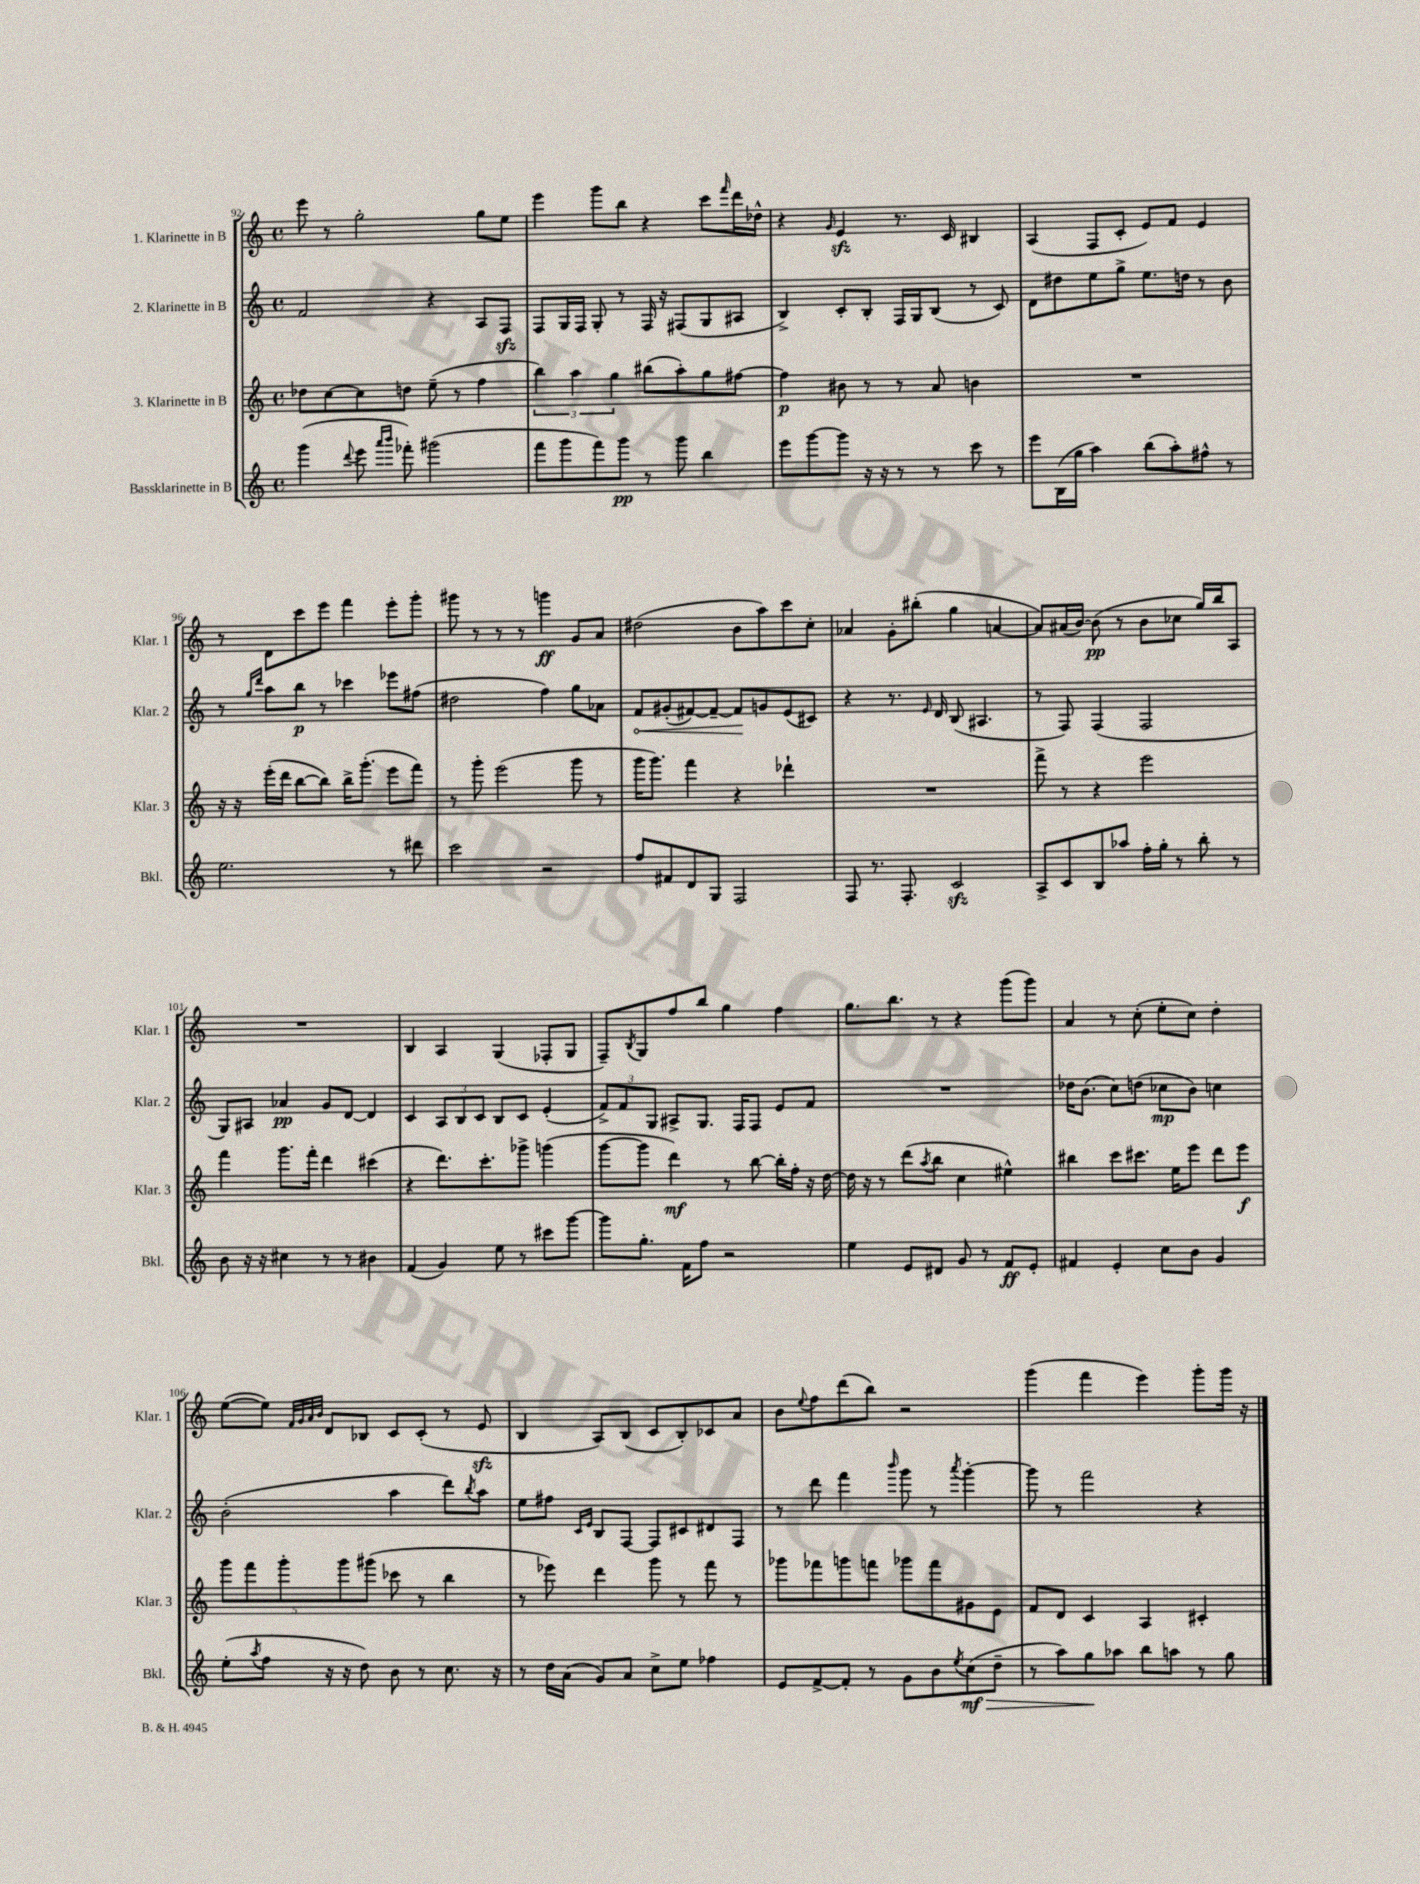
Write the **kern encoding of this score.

**kern	**kern	**kern	**kern
*staff4	*staff3	*staff2	*staff1
*clefG2	*clefG2	*clefG2	*clefG2
*k[]	*k[]	*k[]	*k[]
*M4/4	*M4/4	*M4/4	*M4/4
*met(c)	*met(c)	*met(c)	*met(c)
(4ggg\	8dd-\L	2f/	8eee\
.	[8cc\	.	8r
8qqddd/	.	.	.
8eee\	8cc\]	.	2gg'\
16qqaaa/LL	.	.	.
16qqbbb/JJ	.	.	.
8fff-'\)	8dd\J	.	.
(2ggg#\	(8ee~\	4r	.
.	8r	.	.
.	4ff\	8A/L	8gg\L
.	.	8F/J	8ee\J
=	=	=	=
8fff\L	6bb\)	8F/L	4eee\
8ggg\	.	16G/L	.
.	6aa\	.	.
.	.	16F/JJ	.
8fff\)	.	8G'/	8ggg\L
.	6gg\	.	.
8ggg\J	.	8r	8bb\J
8r	(8bb#\L	16F/	4r
.	.	16r	.
8ggg\	8aa'\)	(8F#/L	.
4bb\	8gg\	8G/	8ccc\L
.	.	.	16qqfff/
.	[8ff#\J	8A#/J	16ddd\L
.	.	.	16dd-^^\JJ
=	=	=	=
8eee\L	4ff#\]	4B^/)	4r
[8ggg\	.	.	.
.	.	.	16qqg/
8ggg\]J	8b#\	8c'/L	4e/
16r	8r	8B'/J	.
16r	.	.	.
8r	8r	16F/LL	8.r
.	.	16G/J	.
8r	8a/	(8B/J	.
.	.	.	16c/
8ccc\	4b\	8r	4B#/
8r	.	8c/)	.
=	=	=	=
8eee\L	1r	8d\L	(4A/
(16B\L	.	8dd#\	.
16gg\JJ	.	.	.
4aa\)	.	8ee\	8F/L
.	.	8gg^\J	8c'/J
(8bb\L	.	8.ee\L	8e/L)
8aa'\)	.	.	8f/J
.	.	16dd\Jk	.
8ff#^^\J	.	8r	4e/
8r	.	8b\	.
=	=	=	=
2.ee\	16r	8r	8r
.	16r	.	.
.	.	16qqgg/LL	.
.	.	16qqddd/JJ	.
.	(16eee'\LL	8aa\L	8d\L
.	16ddd\JJ	.	.
.	[8bb\L	8bb\J	8ccc\
.	8bb\]J)	8r	8eee\J
.	16bb^\LK	4ccc-\	4fff\
.	(8.ggg'\J	.	.
8r	8eee\L	8eee-\L	8eee'\L
8ddd#\	8fff\J)	(8ff#\J	8ggg'\J
=	=	=	=
2ccc\	8r	2dd#\	8ggg#\
.	8ggg'\	.	8r
.	(2eee\	.	8r
.	.	.	8r
2r	.	4ff\)	4ggg\
.	8ggg\	8gg\L	8g/L
.	8r	8a-\J	8a/J
=	=	=	=
8ff/L	16ggg\LK	8f/L	(2dd#\
.	8.ggg\J)	.	.
8f#/	.	(8g#'/	.
8d/	4fff\	[8f#/)	.
8G/J	.	8f#~/_J	.
2F/	4r	8f#/]L	8b\L
.	.	8g/	8aa\)
.	4ddd-`\	(8e/	8ccc\
.	.	8c#/J)	8cc'\J
=	=	=	=
8F/	1r	4r	4a-/
8.r	.	.	.
.	.	8.r	8g'\L
8.F'/	.	.	.
.	.	.	(8bb#'\J
.	.	16qqe/	.
.	.	16d/	.
2c/	.	(8B/	4gg\
.	.	4.A#/	.
.	.	.	[4a/
=	=	=	=
8A^/L	8fff^\	8r	8a/]L)
8c/	8r	8F/)	(16a#/L
.	.	.	[16b/JJ)
8B/	4r	(4F/	(8b\]
8aa-/J	.	.	8r
16ff'\LL	2eee\	2F/	8b\L
16gg'\JJ	.	.	.
8r	.	.	8cc-\J
8bb'\	.	.	16gg/LL)
.	.	.	16bb/J
8r	.	.	8A/J
=	=	=	=
8b\	4fff\	8G/L)	1r
16r	.	8A#/J	.
16r	.	.	.
4cc#\	8.ggg\L	4a-/	.
.	16fff'\Jk	.	.
8r	4ddd\	8g/L	.
8r	.	[8d/J	.
4b#\	(4ccc#\	4d/]	.
=	=	=	=
(4f/	4r	4c/	4B/
4g/)	8.ddd\L)	12A/L	4A/
.	.	12B/	.
.	.	12c/J	.
.	8.ccc'\	.	.
8ee\	.	8B/L	(4G/
8r	8ggg-^\J	8c/J	.
8ccc#\L	(4ggg\	(4e'/	8F-'/L
[8ggg\J	.	.	8G/J
=	=	=	=
8ggg\]L	[8ggg\L	12f^/L)	8F~/L)
.	.	12f/	.
.	.	.	8qB/
8.gg'\J	8ggg\]J	.	8G/
.	.	12G/J	.
.	4ddd\)	8A#^/L	8ff/
16f\LK	.	.	.
8ff\J	.	8.G/J	8bb/J
2r	8r	.	4gg\
.	.	16F/LK	.
.	[8bb\	8F/J	.
.	16bb'\]LL	8e/L	4ff\
.	16ff'\JJ	.	.
.	16r	8f/J	.
.	[16dd\	.	.
=	=	=	=
4ee\	16dd\]	1r	8.gg\L
.	16r	.	.
.	8r	.	.
.	.	.	8.bb\J
8e/L	(8ddd\L	.	.
.	8qaa/	.	.
8d#/J	8bb\J	.	8r
8g/	4cc\	.	4r
8r	.	.	.
8f/L	4ee#^^\)	.	(8ggg\L
8e'/J	.	.	8ggg\J)
=	=	=	=
4f#/	4bb#\	16dd-\LK	4a/
.	.	(8.b\J	.
4e'/	8ccc\L	8cc\L)	8r
.	8.ccc#\J	(8dd\J	(8cc'\
8cc\L	.	8cc-\L	8ee'\L
.	16ee\LK	.	.
8b\J	8eee\J	8b\J)	8cc\J)
4g/	8ddd\L	4cc\	4dd'\
.	8eee\J	.	.
=	=	=	=
(8ee'\L	10ggg\L	(2b'\	([8ee\L
.	10fff\	.	.
8qaa/	.	.	.
8ff\J	.	.	8ee\]J)
.	10ggg'\	.	.
.	.	.	32qqf/LLL
.	.	.	32qqg/
.	.	.	32qqa/
.	.	.	32qqb/JJJ
16r	.	.	8d/L
.	10ggg\	.	.
16r	.	.	.
8dd\)	.	.	8B-/J
.	(10ggg#\J	.	.
8b\	8ccc-\	4aa\	8c/L
8r	8r	.	(8c'/J
8.cc\	4bb\	8ddd\L)	8r
.	.	8qbb/	.
.	.	8aa\J	8e/
16r	.	.	.
=	=	=	=
8r	8r	8ee\L	4B/
16dd\LL	8eee-\)	8ff#\J	.
(16a\JJ	.	.	.
.	.	16qqc/LL	.
.	.	16qqe/JJ	.
8g/L)	4ddd\	8B/L	8A/L)
8a/J	.	[8F/J	(8B/J
8cc^\L	8ggg\	8F/]L	8c/L
8ee\J	8r	8c#/	8B'/)
4ff-\	8fff\	8d#/	8c-/
.	8r	8F/J	8a/J
=	=	=	=
8e/L	8ggg-\L	8r	8b\L
.	.	.	8qqee/
[8f^/	8fff-\	8ddd\	8ff\
8f'/]J	8ggg\	4fff\	(8ddd\
8r	8fff\J	.	8bb\J)
.	.	16qqbbb/	.
8g\L	8ggg-\L	8ggg\	2r
8b\	8fff\	8r	.
8qee/	.	8qaaa/	.
(8cc\	8g#\	[4ggg'\	.
8dd~\J	8e\J	.	.
=	=	=	=
8r	8f/L	8ggg\]	(4ggg\
8aa\L)	8d/J	8r	.
8gg\	4c/	2fff\	4fff\
8aa-\J	.	.	.
8bb\L	4A/	.	4eee\)
8aa\J	.	.	.
8r	4c#'/	4r	8ggg'\L
8gg\	.	.	16ggg\Jk
.	.	.	16r
==	==	==	==
*-	*-	*-	*-
